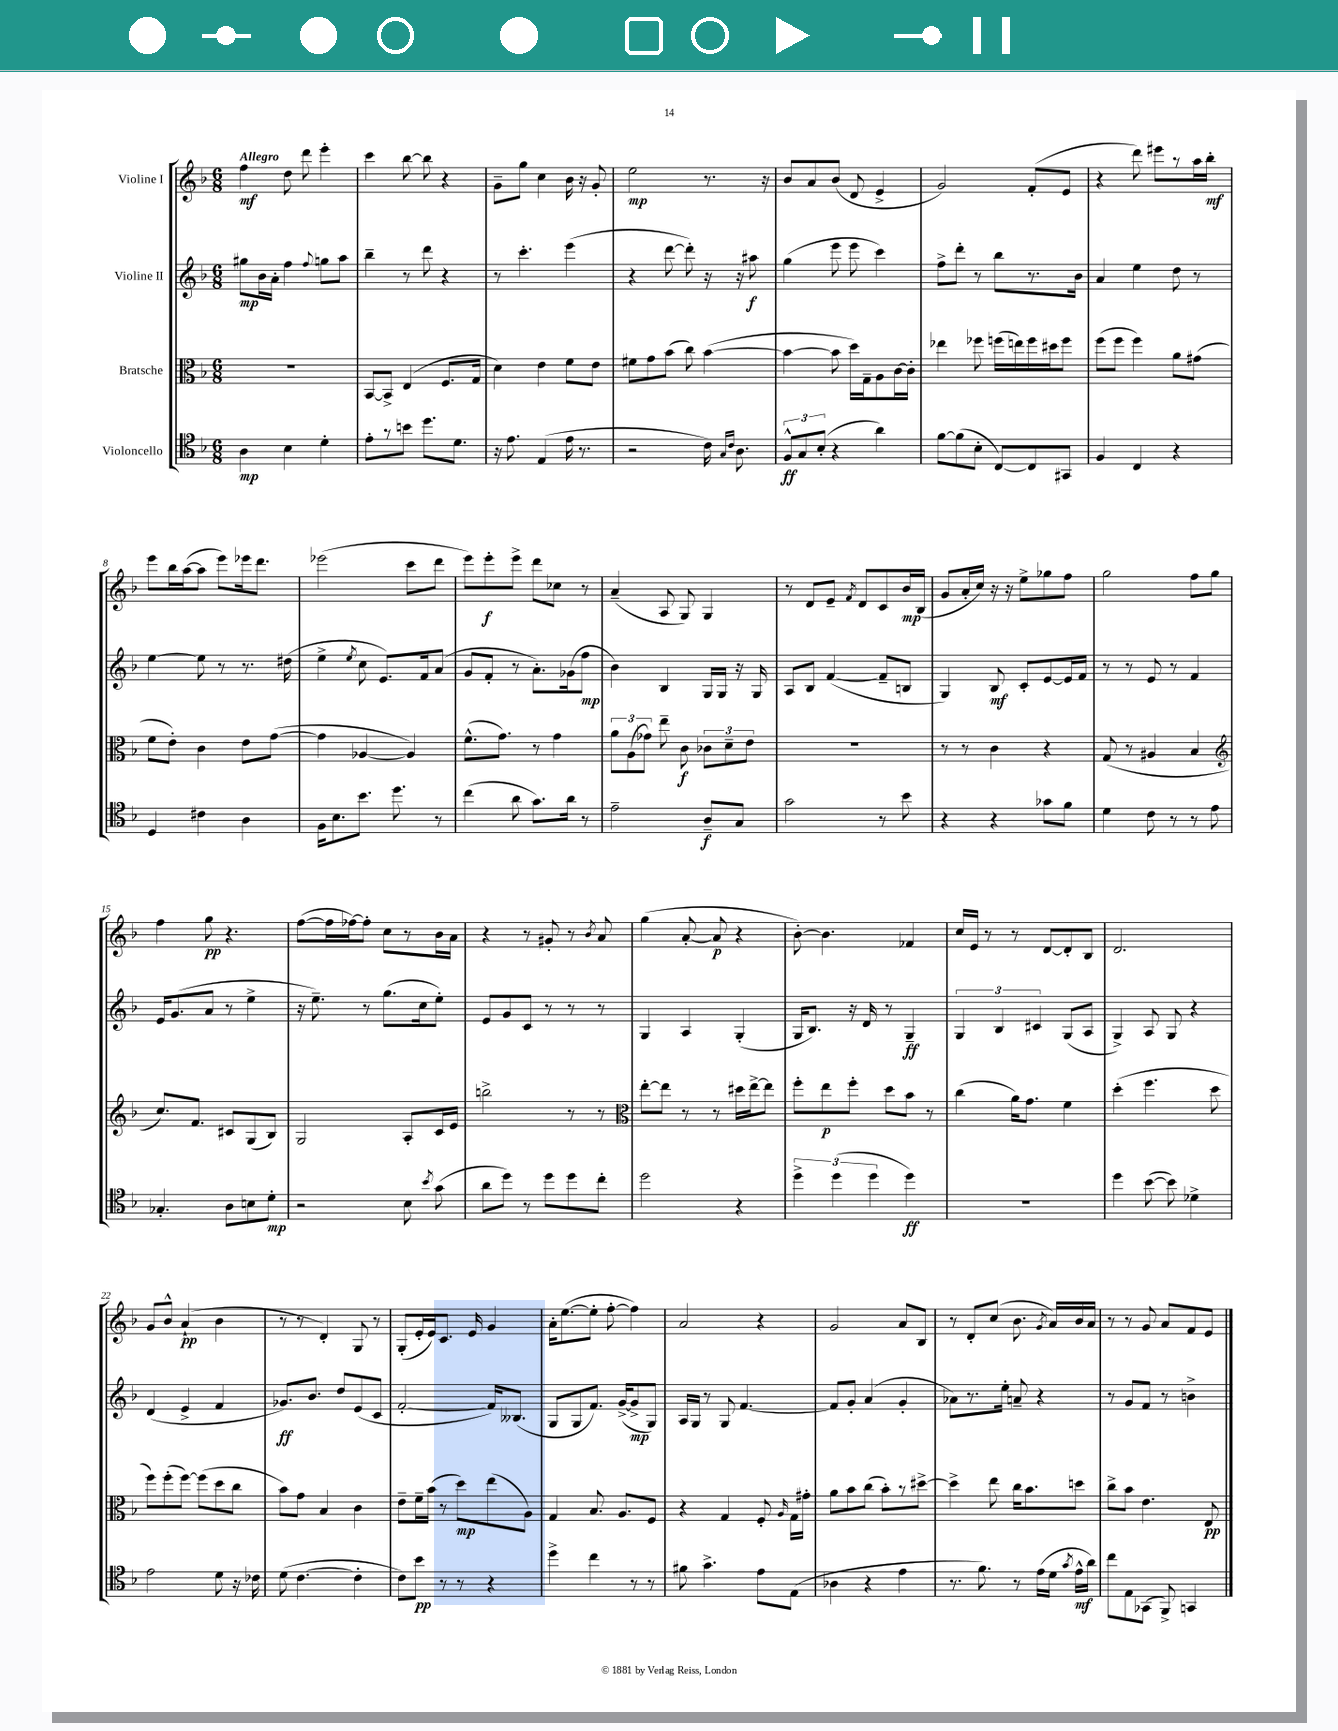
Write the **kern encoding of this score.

**kern	**dynam	**kern	**dynam	**kern	**dynam	**kern	**dynam
*part4	*part4	*part3	*part3	*part2	*part2	*part1	*part1
*staff4	*staff4	*staff3	*staff3	*staff2	*staff2	*staff1	*staff1
*I"Violoncello	*	*I"Bratsche	*	*I"Violine II	*	*I"Violine I	*
*clefC4	*	*clefC3	*	*clefG2	*	*clefG2	*
*k[b-]	*	*k[b-]	*	*k[b-]	*	*k[b-]	*
*M6/8	*	*M6/8	*	*M6/8	*	*M6/8	*
=1	=1	=1	=1	=1	=1	=1	=1
!	!	!	!	!	!	!LO:TX:a:B:t=Allegro	!
4A\	mp	2.r	.	8gg#X\L	mp	4ff\	mf
.	.	.	.	16b-\L	.	.	.
.	.	.	.	16a'\JJ	.	.	.
4B-\	.	.	.	4ff\	.	8dd\	.
.	.	.	.	.	.	8ddd\	.
.	.	.	.	8qqff/	.	.	.
4d'\	.	.	.	8ggn\L	.	4eee'\	.
.	.	.	.	8aa\J	.	.	.
=2	=2	=2	=2	=2	=2	=2	=2
8e'\L	.	[8BB-/L	.	4bb-~\	.	4ccc\	.
8r	.	8BB-^/J]	.	.	.	.	.
8bn\J	.	(4E/	.	8r	.	[8bb-\	.
8.dd\L	.	.	.	8ddd\	.	8bb-\]	.
.	.	8.F/L	.	4r	.	4r	.
8.d\J	.	.	.	.	.	.	.
.	.	16G/Jk	.	.	.	.	.
=3	=3	=3	=3	=3	=3	=3	=3
16r	.	4d\)	.	8r	.	8g~\L	.
8.e\	.	.	.	.	.	.	.
.	.	.	.	4.ccc'\	.	8gg\J	.
(4E/	.	4e\	.	.	.	4cc\	.
16e\	.	8f\L	.	(4eee\	.	16b-\	.
8.r	.	.	.	.	.	16r	.
.	.	8e\J	.	.	.	8g'/	.
=4	=4	=4	=4	=4	=4	=4	=4
2r	.	8f#X\L	.	4r	.	2ee\	mp
.	.	8g\	.	.	.	.	.
.	.	(8b-\J	.	[8ddd\	.	.	.
.	.	8cc\)	.	8ddd'\])	.	.	.
16c\)	.	([4b-\	.	16r	.	8.r	.
16qqG/LL	.	.	.	.	.	.	.
16qqc/JJ	.	.	.	.	.	.	.
8.A\	.	.	.	16r	.	.	.
.	.	.	.	8aa#X\	f	.	.
.	.	.	.	.	.	16r	.
=5	=5	=5	=5	=5	=5	=5	=5
12F^^/L	ff	4b-\_	.	(4gg\	.	8b-/L	.
12G/	.	.	.	.	.	.	.
.	.	.	.	.	.	8a/	.
(12B-'/J	.	.	.	.	.	.	.
4r	.	8b-\]	.	8eee\	.	(8b-/J	.
.	.	16dd\LL)	.	8eee\	.	8d/	.
.	.	16G~\J	.	.	.	.	.
4a\)	.	8A\	.	4ccc\)	.	4e^/	.
.	.	[16c\L	.	.	.	.	.
.	.	16c'\JJ]	.	.	.	.	.
=6	=6	=6	=6	=6	=6	=6	=6
[8f\L	.	4ee-X\	.	8ff^\L	.	2g/)	.
(8f\]	.	.	.	8ddd'\J	.	.	.
8B-'\J	.	8ff-X\	.	8r	.	.	.
[8C/L)	.	(16ffn\LL	.	8bb-\L	.	.	.
.	.	16een\)	.	.	.	.	.
8C/]	.	16ff\	.	8.r	.	(8f'/L	.
.	.	16dd#X\J	.	.	.	.	.
8GG#X/J	.	8ff\J	.	.	.	8e/J	.
.	.	.	.	16b-\Jk	.	.	.
=7	=7	=7	=7	=7	=7	=7	=7
4F/	.	(8ff\L	.	4a/	.	4r	.
.	.	8ff\J	.	.	.	.	.
4C/	.	4ff\)	.	4ee\	.	8ddd\)	.
.	.	.	.	.	.	8eee#X\L	.
4r	.	8a\L	.	8dd\	.	8r	.
.	.	(8g#X\J	.	8r	.	16aa\L	.
.	.	.	.	.	.	16bb-'\JJ	mf
!!LO:LB:g=z
=8	=8	=8	=8	=8	=8	=8	=8
4D/	.	8f\L	.	[4ee\	.	8eee\L	.
.	.	8e'\J)	.	.	.	16bb-\L	.
.	.	.	.	.	.	([16aa\J	.
4c#X\	.	4c\	.	8ee\]	.	8aa\J]	.
.	.	.	.	8r	.	8eee\L)	.
4A\	.	8e\L	.	8.r	.	16eee-X\k	.
.	.	.	.	.	.	8.ddd\J	.
.	.	([8g\J	.	.	.	.	.
.	.	.	.	(16dd#X\	.	.	.
=9	=9	=9	=9	=9	=9	=9	=9
16F\KL	.	4g\]	.	4ee^\	.	(2eee-X\	.
8.B-\	.	.	.	.	.	.	.
.	.	.	.	8qee/	.	.	.
8.b-\J	.	[4A-X/	.	8cc\	.	.	.
.	.	.	.	8.e/L)	.	.	.
8.dd\	.	.	.	.	.	.	.
.	.	4A-/])	.	.	.	8ccc\L	.
.	.	.	.	16f/k	.	.	.
8r	.	.	.	(8a/J	.	8ddd\J	.
=10	=10	=10	=10	=10	=10	=10	=10
(4cc\	.	(8.f^^\L	.	8g/L	.	8eee\L)	.
.	.	.	.	8f'/J	.	8eee'\	f
.	.	8.g\J)	.	.	.	.	.
8a\	.	.	.	8r	.	8eee^\J	.
8.g\L)	.	8r	.	8.a'\L)	.	8ddd\L	.
.	.	4g\	.	.	.	8cc-X\J	.
16a\Jk	.	.	.	(16g-X\k	.	.	.
8r	.	.	.	8ff\J	mp	8r	.
=11	=11	=11	=11	=11	=11	=11	=11
2e~\	.	12a\L	.	4b-\)	.	(4a~/	.
.	.	(12A\	.	.	.	.	.
.	.	12g-X\J)	.	.	.	.	.
.	.	8ee~\	.	4B-/	.	8A/	.
.	.	8c\	f	.	.	8G/)	.
8A~/L	f	12c-X\L	.	16G/LL	.	4G/	.
.	.	.	.	16G/JJ	.	.	.
.	.	12d~\	.	.	.	.	.
8G/J	.	.	.	16r	.	.	.
.	.	12e\J	.	.	.	.	.
.	.	.	.	16G/	.	.	.
=12	=12	=12	=12	=12	=12	=12	=12
2g\	.	2.r	.	8A/L	.	8r	.
.	.	.	.	8B-/J	.	8d/L	.
.	.	.	.	([4f/	.	8e~/J	.
.	.	.	.	.	.	8qf/	.
.	.	.	.	.	.	8d/L	.
8r	.	.	.	8f~/L]	.	8c/	.
8b-\	.	.	.	8Bn/J	.	16b-/L	mp
.	.	.	.	.	.	(16B-/JJ	.
=13	=13	=13	=13	=13	=13	=13	=13
4r	.	8r	.	4G/)	.	8g/L	.
.	.	8r	.	.	.	16a'/L	.
.	.	.	.	.	.	16cc/JJ)	.
4r	.	4c\	.	8B-/	mf	16r	.
.	.	.	.	.	.	16r	.
.	.	.	.	8c'/L	.	8ee^\L	.
8g-X\L	.	4r	.	[8e/	.	8gg-X\	.
8f\J	.	.	.	16e/L]	.	8ff\J	.
.	.	.	.	16f/JJ	.	.	.
=14	=14	=14	=14	=14	=14	=14	=14
4d\	.	(8G/	.	8r	.	2gg\	.
.	.	8r	.	8r	.	.	.
8c\	.	4A#X/	.	8e/	.	.	.
8r	.	.	.	8r	.	.	.
8r	.	4B-/	.	4f/	.	8ff\L	.
8e\	.	.	.	.	.	8gg\J	.
!!LO:LB:g=z
=15	=15	=15	=15	=15	=15	=15	=15
*	*	*clefG2	*	*	*	*	*
4.G-X'/	.	8.cc/L)	.	16e/KL	.	4ff\	.
.	.	.	.	(8.g/	.	.	.
.	.	8.f/J	.	.	.	.	.
.	.	.	.	8a/J	.	8gg\	pp
8A\L	.	8c#X/L	.	8r	.	4.r	.
8Bn\	.	(8G/	.	4ee^\	.	.	.
8d'\J	mp	8B-/J)	.	.	.	.	.
=16	=16	=16	=16	=16	=16	=16	=16
2r	.	2G/	.	16r	.	([8ff\L	.
.	.	.	.	8.ee~\)	.	.	.
.	.	.	.	.	.	16ff\L]	.
.	.	.	.	.	.	[16ff-X\J)	.
.	.	.	.	8r	.	8ff-'\J]	.
.	.	.	.	(8.gg\L	.	8cc\L	.
8B-\	.	8A'/L	.	.	.	8r	.
.	.	.	.	16cc\k	.	.	.
8qb-/	.	.	.	.	.	.	.
(8g\	.	16c/L	.	8ee'\J)	.	16b-\L	.
.	.	16e/JJ	.	.	.	16a\JJ	.
=17	=17	=17	=17	=17	=17	=17	=17
8a\L	.	2bbn^\	.	8e/L	.	4r	.
8dd\J)	.	.	.	8g/	.	.	.
8r	.	.	.	8c/J	.	8r	.
8dd\L	.	.	.	8r	.	8g#X'/	.
8dd\	.	8r	.	8r	.	8r	.
.	.	.	.	.	.	8qb-/	.
8cc'\J	.	8r	.	8r	.	8a/	.
=18	=18	=18	=18	=18	=18	=18	=18
*	*	*clefC3	*	*	*	*	*
2dd\	.	[8ee'\L	.	4G/	.	(4gg\	.
.	.	8ee\J]	.	.	.	.	.
.	.	8r	.	4A/	.	[8a'/	.
.	.	8r	.	.	.	8a/]	p
4r	.	16dd#X\LL	.	(4G'/	.	4r	.
.	.	[16ee^\J	.	.	.	.	.
.	.	8ee\J]	.	.	.	.	.
=19	=19	=19	=19	=19	=19	=19	=19
6dd^\	.	8ff'\L	.	16G/KL	.	[8b-'\)	.
.	.	.	.	8.B-/J)	.	.	.
.	.	8ee\	p	.	.	4.b-\]	.
(6dd\	.	.	.	.	.	.	.
.	.	8ff'\J	.	16r	.	.	.
.	.	.	.	16d/	.	.	.
6dd\	.	.	.	.	.	.	.
.	.	8dd\L	.	8r	.	.	.
4dd\)	ff	8b-\J	.	4G~/	ff	4f-X/	.
.	.	8r	.	.	.	.	.
=20	=20	=20	=20	=20	=20	=20	=20
2.r	.	(4cc\	.	6G/	.	16cc/LL	.
.	.	.	.	.	.	16e/JJ	.
.	.	.	.	.	.	8r	.
.	.	.	.	6B-/	.	.	.
.	.	16a\KL)	.	.	.	8r	.
.	.	8.g\J	.	.	.	.	.
.	.	.	.	6c#X/	.	.	.
.	.	.	.	.	.	[8d/L	.
.	.	4f\	.	(8G/L	.	8d'/]	.
.	.	.	.	8A/J	.	8B-/J	.
=21	=21	=21	=21	=21	=21	=21	=21
4dd\	.	(4dd'\	.	4G^/)	.	2.d/	.
([8b-\	.	4.ff\	.	8A/	.	.	.
8b-\])	.	.	.	8G/	.	.	.
4d-X^\	.	.	.	4r	.	.	.
.	.	8dd\	.	.	.	.	.
!!LO:LB:g=z
=22	=22	=22	=22	=22	=22	=22	=22
2e\	.	8ff\L)	.	(4d/	.	8g/L	.
.	.	(8ff'\	.	.	.	8b-^^/J	.
.	.	[8ff\J)	.	4e^/	.	(4a`/	pp
.	.	(8ff\L]	.	.	.	.	.
8d\	.	8dd\	.	4f/	.	4b-\	.
16r	.	8cc\J	.	.	.	.	.
16c-X\	.	.	.	.	.	.	.
=23	=23	=23	=23	=23	=23	=23	=23
(8d\	.	8b-\L)	.	8.g-X/L)	ff	8r	.
[4.c\	.	8g\J	.	.	.	8r	.
.	.	.	.	8.b-/J	.	.	.
.	.	4B-/	.	.	.	4d'/)	.
.	.	.	.	8dd/L	.	.	.
4c'\]	.	4c\	.	(8e/	.	8G/	.
.	.	.	.	8c/J	.	8r	.
=24	=24	=24	=24	=24	=24	=24	=24
8c\L)	.	8e~\L	.	[2f'/	.	(8G'/L	.
8b-\J	pp	16f~\L	.	.	.	16e'/L	.
.	.	(16b-\JJ	.	.	.	16e/J)	.
8r	.	8r	.	.	.	8.c/J	.
8r	.	8dd\L)	mp	.	.	.	.
.	.	.	.	.	.	16e/	.
4r	.	(8ee\	.	16f/KL])	.	4g/	.
.	.	.	.	(8.B--X/J	.	.	.
.	.	8A\J)	.	.	.	.	.
=25	=25	=25	=25	=25	=25	=25	=25
4dd^\	.	4G/	.	8G/L	.	16a'\KL	.
.	.	.	.	.	.	([8.ee\	.
.	.	.	.	8G/	.	.	.
4cc\	.	8.B-/	.	8.f/J)	.	8ee'\J]	.
.	.	.	.	.	.	[8ff'\	.
.	.	8.A/L	.	([16g^/KL	.	.	.
8r	.	.	.	8g^/]	mp	4ff\])	.
8r	.	8F/J	.	8G/J)	.	.	.
=26	=26	=26	=26	=26	=26	=26	=26
8f#X\	.	4r	.	16A/LL	.	2a/	.
.	.	.	.	16G/JJ	.	.	.
4.g^\	.	.	.	8r	.	.	.
.	.	4G/	.	8G/	.	.	.
.	.	.	.	[4.f/	.	.	.
8e\L	.	8F'/	.	.	.	4r	.
.	.	16qqA/	.	.	.	.	.
(8E\J	.	16G\LL	.	.	.	.	.
.	.	16g#X'\JJ	.	.	.	.	.
=27	=27	=27	=27	=27	=27	=27	=27
4A-X\	.	8a\L	.	8f/L]	.	2g/	.
.	.	8b-\	.	8g'/J	.	.	.
4r	.	(8cc\J	.	(4a/	.	.	.
.	.	8b-'\L)	.	.	.	.	.
4e\	.	8r	.	4g'/	.	8a/L	.
.	.	[8dd#X^\J	.	.	.	8B-/J	.
=28	=28	=28	=28	=28	=28	=28	=28
8.r	.	4dd#^\]	.	8a-X\L)	.	8r	.
.	.	.	.	8.r	.	8d'/L	.
8.f\)	.	.	.	.	.	.	.
.	.	8ee\	.	.	.	(8cc/J	.
.	.	.	.	16ee'\Jk	.	.	.
8r	.	16cc\KL	.	8an~/	.	8.b-\	.
.	.	8.b-\	.	.	.	.	.
(16e\LL	.	.	.	4r	.	.	.
.	.	.	.	.	.	8qg/	.
16d\JJ	.	.	.	.	.	16a/LL)	.
8qg/	.	.	.	.	.	.	.
16e^^\LL	mf	8ddn\J	.	.	.	16b-/	.
16a\JJ)	.	.	.	.	.	16a/JJ	.
=29	=29	=29	=29	=29	=29	=29	=29
8cc\L	.	8cc^\L	.	8r	.	8r	.
8E\	.	8b-\J	.	8g/L	.	8r	.
(8GG-X\J	.	4.e\	.	8f/J	.	8g/	.
8FF^/)	.	.	.	8r	.	8a/L	.
4GGn/	.	.	.	4bn^\	.	8f/	.
.	.	8E/	pp	.	.	8e/J	.
==	==	==	==	==	==	==	==
*-	*-	*-	*-	*-	*-	*-	*-
